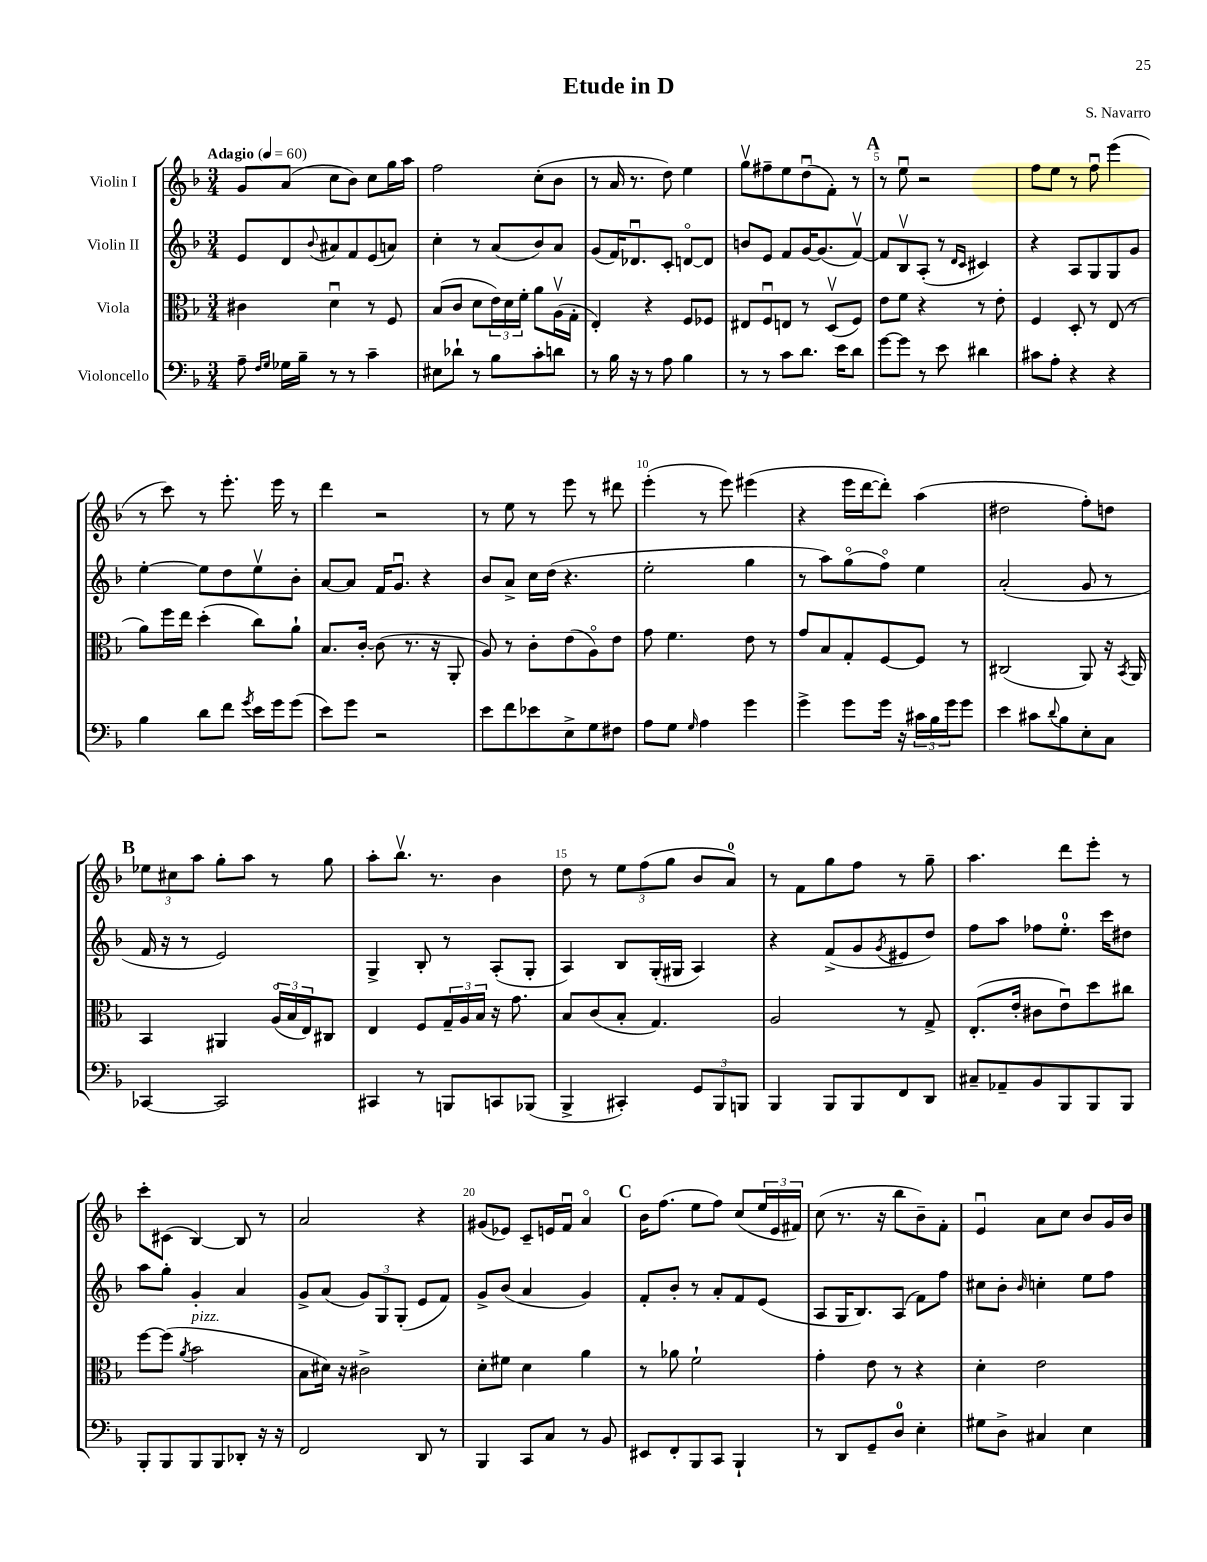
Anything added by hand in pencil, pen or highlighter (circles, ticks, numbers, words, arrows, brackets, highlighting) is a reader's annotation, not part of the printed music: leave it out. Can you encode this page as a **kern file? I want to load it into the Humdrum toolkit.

**kern	**kern	**kern	**kern
*part4	*part3	*part2	*part1
*staff4	*staff3	*staff2	*staff1
*I"Violoncello	*I"Viola	*I"Violin II	*I"Violin I
*clefF4	*clefC3	*clefG2	*clefG2
*k[b-]	*k[b-]	*k[b-]	*k[b-]
*M3/4	*M3/4	*M3/4	*M3/4
*MM60	*MM60	*MM60	*MM60
=1	=1	=1	=1
!	!	!	!LO:TX:a:B:t=Adagio
8A~\	4c#X\	8e/L	8g/L
16qqF/LL	.	.	.
16qqG/JJ	.	.	.
16G-X\LL	.	8d/	(8a/J
16B-~\JJ	.	.	.
.	.	8qqb-/	.
8r	4du\	8a#X/	8cc\L
8r	.	8f/	8b-\J)
4c~\	8r	(8e/	8cc\L
.	8F/	8an/J)	16gg\L
.	.	.	16aa\JJ
=2	=2	=2	=2
8E#X\L	(8B-/L	4cc'\	2ff\
8d-X`\J	8c/J	.	.
8r	8d\L	8r	.
8B-\L	24e\L)	(8a/L	.
.	24d\	.	.
.	24f'\JJ	.	.
8c'\	8a\L	8b-/)	(8cc'\L
8dn\J	(16Av\L	8a/J	8b-\J
.	16G'\JJ	.	.
=3	=3	=3	=3
8r	4E'/)	(8g/L	8r
16B-\	.	16f/K)	16a/
16r	.	8.d-Xu/	8.r
8r	4r	.	.
8A\	.	8c'/J	8dd\)
4B-\	8F/L	[8dn/L	4ee\
.	8F-X/J	8d/J]	.
=4	=4	=4	=4
8r	8E#X/L	8bn/L	8ggv\L
8r	8Fu/	8e/J	8ff#X~\
8c\L	8En/J	8f/L	8ee\
8.d\J	8r	[16g/K	(8ddu\
.	.	(8.g/]	.
.	(8Dv/L	.	8f'\J)
16e\KL	.	.	.
8d\J	8F/J)	[8fv/J)	8r
!!LO:REH:place=s1:t=A
=5	=5	=5	=5
[8g\L	8e\L	8f/L]	8r
8g\J]	8f\J	8B-v/	8eeu\
8r	4r	(8A'/J	2r
8e\	.	8r	.
.	.	16qqd/LL	.
.	.	16qqc/JJ	.
4d#X\	8r	4c#X/)	.
.	8e'\	.	.
=6	=6	=6	=6
8c#X\L	4F/	4r	8ff\L
8A'\J	.	.	8ee\J
4r	8D'/	8A/L	8r
.	8r	8G/	8ffu\
4r	(8E/	8G/	(4eee\
.	8r	8g/J	.
!!LO:LB:g=z
=7	=7	=7	=7
4B-\	8a\L)	[4ee'\	8r
.	16ff\L	.	8ccc\)
.	16ee\JJ	.	.
8d\L	(4dd'\	8ee\L]	8r
8f\J	.	8dd\	8.eee'\
8qg/	.	.	.
16e\LL	8cc\L)	8eev\	.
16g\J	.	.	16eee\
(8g\J	8a`\J	8b-'\J	8r
=8	=8	=8	=8
8e\L)	8.B-/L	[8a/L	4ddd\
8g\J	.	8a/J]	.
.	[16c'/Jk	.	.
2r	(8c\]	16f/KL	2r
.	.	8.gu/J	.
.	8.r	.	.
.	.	4r	.
.	16r	.	.
.	8AA'/	.	.
=9	=9	=9	=9
8e\L	8A/)	8b-/L	8r
8f\	8r	8a^/J	8ee\
8e-X\	8c'\L	16cc\LL	8r
.	.	(16dd\JJ	.
8E^\	(8e\	4.r	8eee\
8G\	8A\)	.	8r
8F#X\J	8e\J	.	8ddd#X\
=10	=10	=10	=10
8A\L	8g\	2ee'\	(4eee'\
8G\J	4.f\	.	.
16qqG/	.	.	.
4A\	.	.	8r
.	.	.	8eee\)
4g\	8e\	4gg\	(4eee#X\
.	8r	.	.
=11	=11	=11	=11
4g^\	8g/L	8r	4r
.	8B-/	8aa\L)	.
8g\L	8G'/	(8gg\	16eee\LL
.	.	.	[16ddd\J
16g\Jk	[8F/	8ff\J)	8ddd'\J])
16r	.	.	.
24c#X\LL	8F/J]	4ee\	(4aa\
24B-\	.	.	.
24g\J	.	.	.
8g\J	8r	.	.
=12	=12	=12	=12
4e\	(2C#X/	(2a'/	2dd#X\
8c#X\L	.	.	.
8qqd/	.	.	.
8B-\	.	.	.
8E'\	8AA/)	8g/	8ff'\L)
8C\J	16r	8r	8ddn\J
.	8qBB-/	.	.
.	16AA/	.	.
!!LO:LB:g=z
!!LO:REH:place=s1:t=B
=13	=13	=13	=13
[4CC-X/	4BB-/	16f/	12ee-X\L
.	.	16r	.
.	.	.	12cc#X\
.	.	8r	.
.	.	.	12aa\J
2CC-/]	4AA#X/	2e/)	8gg'\L
.	.	.	8aa\J
.	(24A/LL	.	8r
.	24B-/	.	.
.	24E/J)	.	.
.	8C#X/J	.	8gg\
=14	=14	=14	=14
4CC#X/	4E/	4G^/	8aa'\L
.	.	.	8.bb-v\J
8r	8F/L	8B-'/	.
.	.	.	8.r
8BBBn/L	24G~/L	8r	.
.	24A/	.	.
.	24B-/JJ	.	.
8CCn/	16r	(8A'/L	4b-\
.	8.g\	.	.
(8BBB-X/J	.	8G'/J	.
=15	=15	=15	=15
4BBB-^/	8B-/L	4A/)	8dd\
.	(8c/	.	8r
4CC#X'/)	8B-'/J	8B-/L	12ee\L
.	.	.	(12ff\
.	4.G/)	(16G'/L	.
.	.	.	12gg\J
.	.	16G#X/JJ	.
12GG/L	.	4A/)	8b-/L
12BBB-/	.	.	.
.	.	.	8a/J)
12BBBn/J	.	.	.
=16	=16	=16	=16
4BBB-/	2A/	4r	8r
.	.	.	8f\L
8BBB-/L	.	(8f^/L	8gg\
8BBB-/	.	8g/	8ff\J
.	.	8qg/	.
8FF/	8r	8e#X/	8r
8DD/J	8G^/	8dd/J)	8gg~\
=17	=17	=17	=17
8C#X~/L	(8.E'/L	8ff\L	4.aa\
8AA-X~/	.	8aa\J	.
.	16e'/Jk	.	.
8BB-/	8c#X\L	8ff-X\L	.
8BBB-/	8eu\)	8.ee'\J	8ddd\L
8BBB-/	8dd\	.	8eee'\J
.	.	16ccc\KL	.
8BBB-/J	8cc#X\J	8dd#X\J	8r
!!LO:LB:g=z
=18	=18	=18	=18
8BBB-'/L	[8ff\L	8aa\L	8ccc'\L
8BBB-/	(8ff\J]	8gg'\J	(8c#X\J
.	8qa/	.	.
!	!LO:TX:a:i:t=pizz.	!	!
8BBB-/	2b-\	4g'/	[4B-/)
8BBB-/	.	.	.
8DD-X'/J	.	4a/	8B-/]
16r	.	.	8r
16r	.	.	.
=19	=19	=19	=19
2FF/	8B-\L	8g^/L	2a/
.	16d#X\Jk)	(8a/J	.
.	16r	.	.
.	2c#X^\	12g/L)	.
.	.	12G/	.
.	.	(12G'/J	.
8DD/	.	8e/L	4r
8r	.	8f/J)	.
=20	=20	=20	=20
4BBB-/	8d'\L	8g^/L	(8g#X/L
.	8f#X\J	(8b-/J	8e-X/J)
8CC/L	4d\	4a/	8c~/L
8C/J	.	.	16en/L
.	.	.	16fu/JJ
8r	4a\	4g/)	4a/
8BB-/	.	.	.
!!LO:REH:place=s1:t=C
=21	=21	=21	=21
8EE#X/L	8r	8f'/L	16b-\KL
.	.	.	(8.ff\J
8FF'/	8a-X\	8b-'/J	.
8BBB-/	2f`\	8r	8ee\L
8CC/J	.	8a'/L	8ff\J)
4BBB-`/	.	8f/	(8cc/L
.	.	(8e/J	24ee/L
.	.	.	24e/
.	.	.	24f#X/JJ)
=22	=22	=22	=22
8r	4g'\	8A/L	(8cc\
8DD/L	.	16G/K	8.r
.	.	8.B-/)	.
8GG~/	8e\	.	.
.	.	.	16r
8D/J	8r	(8A/J	8bb-\L
4E'\	4r	8f\L)	8b-~\)
.	.	8ff\J	8f'\J
=23	=23	=23	=23
8G#X\L	4d'\	8cc#X\L	4eu/
8D^\J	.	8b-'\J	.
.	.	16qqb-/	.
4C#X/	2e\	4ccn'\	8a\L
.	.	.	8cc\J
4E\	.	8ee\L	8b-/L
.	.	8ff\J	16g/L
.	.	.	16b-/JJ
==	==	==	==
*-	*-	*-	*-
